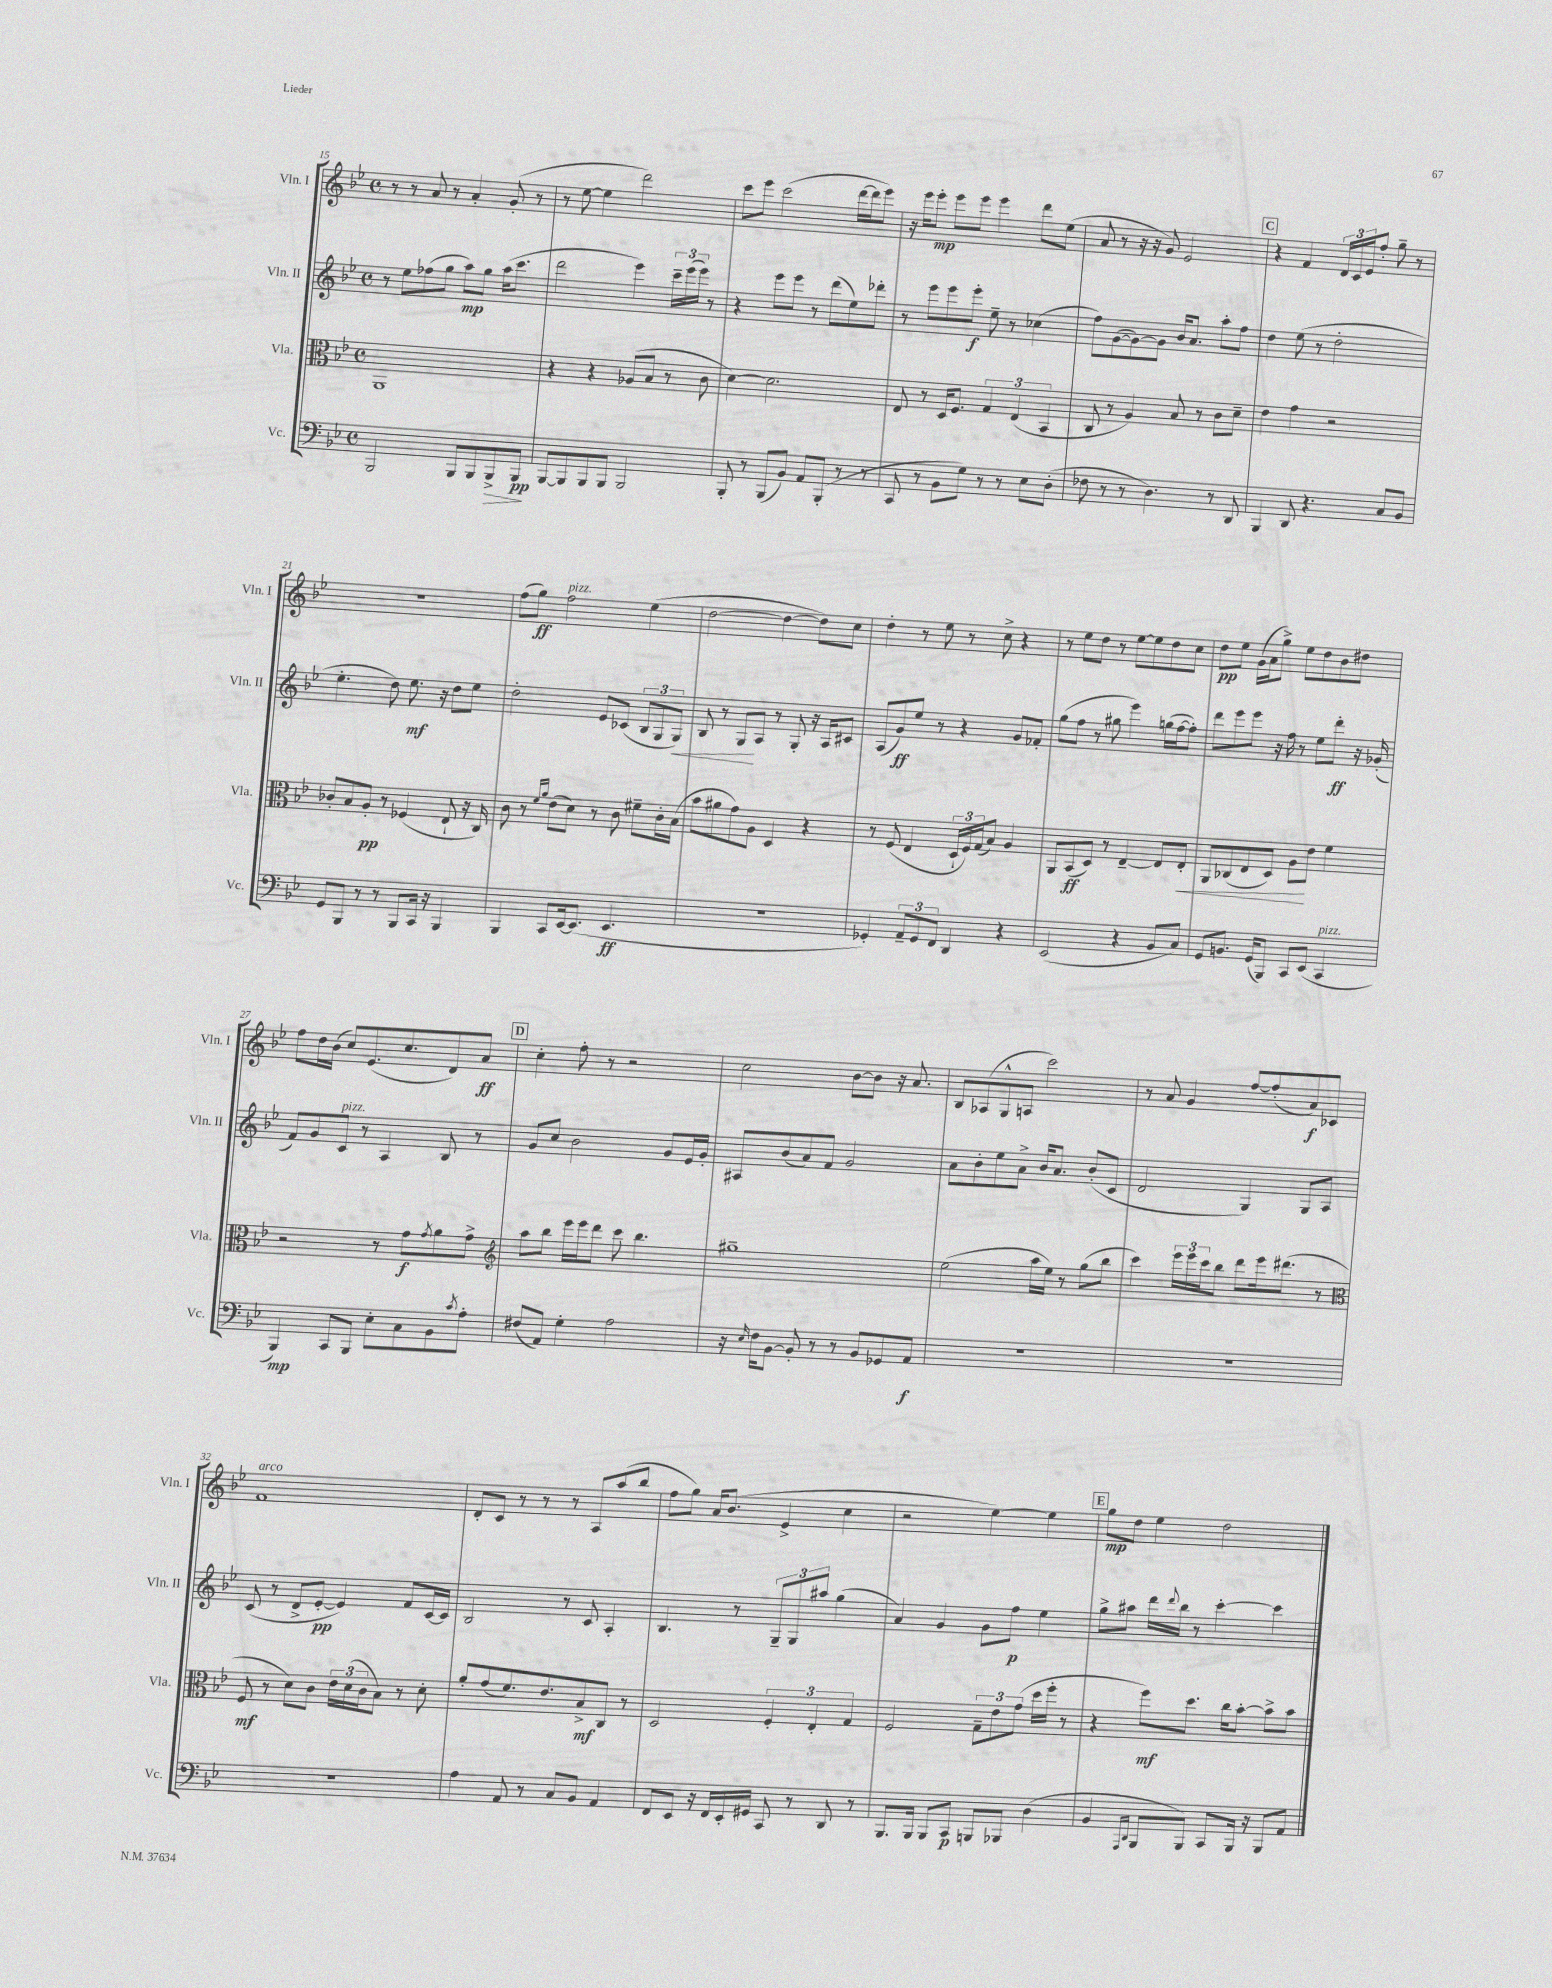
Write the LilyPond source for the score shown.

<<
\new StaffGroup <<
\new Staff = "s0" \with { instrumentName = "Vln. I" shortInstrumentName = "Vln. I" } {
    \clef treble \key bes \major \defaultTimeSignature \time 4/4
    r8 r8 a'8 r8 a'4-. g'8-.( r8 |
    r8 ees''8~ ees''4 d'''2) |
    c'''8 ees'''8 c'''2( d'''16~ d'''16 ees'''8) |
    r16 ees'''16 ees'''8-.\mp ees'''8 ees'''8 ees'''4 d'''8 ees''8( |
    a'8 r8 r16 r16 g'8) ees'2 |
    \mark \markup { \box "C" } r4 f'4 \tuplet 3/2 { d'16 c'16 ees'16 } f''8-. g''8-- r8 |
    R1 |
    f''8( g''8\ff) f''2^\markup { \italic "pizz." } ees''4( |
    d''2~ d''4~ d''8) c''8 |
    d''4-. r8 ees''8 r8 c''8-> r4 |
    r8 ees''8 d''8 r8 ees''8~ ees''8 d''8 c''8 |
    d''8\pp ees''8 g'16( a'16 g''8->) ees''8 d''8 bes'8 dis''8 |
    f''8 d''16 bes'16( c''8) ees'8.( c''8. d'8) a'8\ff |
    \mark \markup { \box "D" } c''4-. f''8-. r8 r2 |
    c''2 bes'8~ bes'8 r16 a'8. |
    bes8 aes8( g8-^ a8 c'''2) |
    r8 a'8 g'4 f''8~ f''8-.( a'8\f) ces'8 |
    f'1^\markup { \italic "arco" } |
    d'8-. c'8 r8 r8 r8 a8 a''8( bes''8 |
    f''8 g''8) a'16 bes'8.( ees'4-> c''4 |
    r2 ees''4~) ees''4 |
    \mark \markup { \box "E" } g''8\mp d''8 ees''4 d''2 \bar "|." |
}
\new Staff = "s1" \with { instrumentName = "Vln. II" shortInstrumentName = "Vln. II" } {
    \clef treble \key bes \major \defaultTimeSignature \time 4/4
    r8 ees''8 fes''8( g''8 a''8\mp) g''8 a''16( c'''8. |
    d'''2 ees'''4) \tuplet 3/2 { c'''16-- ees'''16( ees'''16) } r8 |
    r4 ees'''8 ees'''8 r8 d'''8( ees''8) des'''8-. |
    r8 ees'''8 ees'''8 ees'''8-.\f ees''8-- r8 ces''4( |
    f''8) g'8~( g'8~) g'8 bes'16 a'8. a''8-. f''8 |
    \mark \markup { \box "C" } d''4 ees''8( r8 d''2-. |
    ees''4.-. d''8) ees''8.\mf r16 d''8 ees''8 |
    d''2-. ees'8 ces'8( \tuplet 3/2 { bes8 g8 g8\<) } |
    bes8 r8 g8\! a8 r8 g8-. r16 a16 cis'8 |
    a8( g'8\ff) ees''8 r8 r4 g'8 fes'8-. |
    g''8( f''8 r8 gis''8 ees'''4) g''16( f''16~ f''8-.) |
    d'''8 ees'''8 ees'''8 r16 f''16 r8 ees''8 d'''8-.\ff r16 ges'16-.( |
    f'8) g'8 c'8^\markup { \italic "pizz." } r8 a4 bes8 r8 |
    \mark \markup { \box "D" } g'8 c''8 bes'2 g'8 ees'16 g'16-. |
    ais8 bes'8( a'8) f'8 g'2 |
    a'8 bes'8-. ees''8 a'8-> bes'16 a'8. bes'8-.( c'8 |
    d'2 g4) g8 a8 |
    c'8( r8 d'8-> ees'8~-.\pp ees'4) f'8 c'16~ c'16 |
    bes2 r8 c'8 a4-. |
    bes4. r8 \tuplet 3/2 { g8-- g8 ais''8 } g''4( |
    a'4) g'4 g'8 f''8\p ees''4 |
    \mark \markup { \box "E" } g''8-> ais''8 d'''16 \appoggiatura { d'''8 } bes''16 r8 c'''4~-. c'''4 \bar "|." |
}
\new Staff = "s2" \with { instrumentName = "Vla." shortInstrumentName = "Vla." } {
    \clef alto \key bes \major \defaultTimeSignature \time 4/4
    a,1 |
    r4 r4 aes8( bes8 r8 c'8 |
    d'4~) d'2. |
    ees8 r8 d16 f8. \tuplet 3/2 { g4 ees4( bes,4 } |
    c8 r8 a4) bes8 r8 c'8 d'8-- |
    \mark \markup { \box "C" } ees'4 g'4 r2 |
    ces'8-. bes8 a8-.\pp r8 fes4( ees8-! r16 c16) |
    c'8 r8 \grace { f'16 a'16 } ees'8( d'8) r8 c'8 fis'8-- c'16-. bes16( |
    bes'8 ais'8 g'8) a8 d4 r4 |
    r8 f8( ees4 \tuplet 3/2 { d16-! f16) g16( } bes8) a4 |
    a,8 bes,8\ff( d8) r8 ees4~-- ees8 ees8-.\< |
    a,8 ces8( ees8 d8) a8\! ees'8 f'4 |
    r2 r8 g'8\f \acciaccatura { g'8 } a'8 g'8-> |
    \mark \markup { \box "D" } \clef treble a''8 bes''8 ees'''16 ees'''16 d'''8 c'''8 bes''4. |
    gis''1-- |
    ees''2( a''16 ees''16) r8 g''8( bes''8 |
    c'''4) \tuplet 3/2 { ees'''16 ees'''16 c'''16 } bes''8 d'''8 ees'''16 dis'''8.( r8 |
    \clef alto f8\mf r8 d'8) c'8 \tuplet 3/2 { ees'16 d'16( c'16 } bes8) r8 d'8-. |
    a'8-. g'8( f'8.) ees'8. bes8->\mf c8 r8 |
    d2 \tuplet 3/2 { f4-. ees4-. g4 } |
    f2 \tuplet 3/2 { g8-- ees'8 g'8( } d''16 f''16-. r8 |
    \mark \markup { \box "E" } r4 f''8\mf) d''8. c''16 bes'8~-. bes'8-> bes'8 \bar "|." |
}
\new Staff = "s3" \with { instrumentName = "Vc." shortInstrumentName = "Vc." } {
    \clef bass \key bes \major \defaultTimeSignature \time 4/4
    bes,,2 bes,,8 bes,,8 bes,,8->\> bes,,8\pp\! |
    bes,,8~ bes,,8 bes,,8 bes,,8 bes,,2 |
    bes,,8-. r8 bes,,8( bes,8) a,8 bes,,8-.( r8 r8 |
    c,8 r8 bes,8 g8) r8 r8 ees8 d8-.( |
    fes8 r8 r8 d4.) r8 d,8 |
    \mark \markup { \box "C" } bes,,4 d,8 r4. c8 bes,8 |
    g,8 bes,,8 r8 r8 bes,,8 c,16 r16 bes,,4 |
    bes,,4 c,8 ees,16~ ees,8.( ees,4.\ff |
    R1 |
    ges,4-.) \tuplet 3/2 { a,8-- ges,8 f,8 } d,4 r4 |
    ees,2( r4 bes,8 c8) |
    g,8 b,8. g,16( bes,,8) c,8 ees,8( c,4^\markup { \italic "pizz." } |
    bes,,4\mp) c,8 bes,,8 ees8-. c8 bes,8 \acciaccatura { c'8 } a8-. |
    \mark \markup { \box "D" } fis8( a,8) g4-. a2 |
    r16 \grace { ees16 } f16 bes,8~ bes,8-. r8 r8 bes,8 ges,8 a,8\f |
    R1 |
    R1 |
    R1 |
    a4 a,8 r8 c8 bes,8 a,4 |
    f,8 ees,8 r16 f,16 ees,16-. gis,16 c,8 r8 d,8 r8 |
    bes,,8. bes,,16 bes,,8 c,8\p b,,8 bes,,8 d4( |
    \mark \markup { \box "E" } bes,4 \grace { a,,16 d,16 } bes,,8 bes,,8) c,8 bes,,16 r16 bes,,8 a,8 \bar "|." |
}
>>
>>
\layout { \context { \Score currentBarNumber = #15 } }
